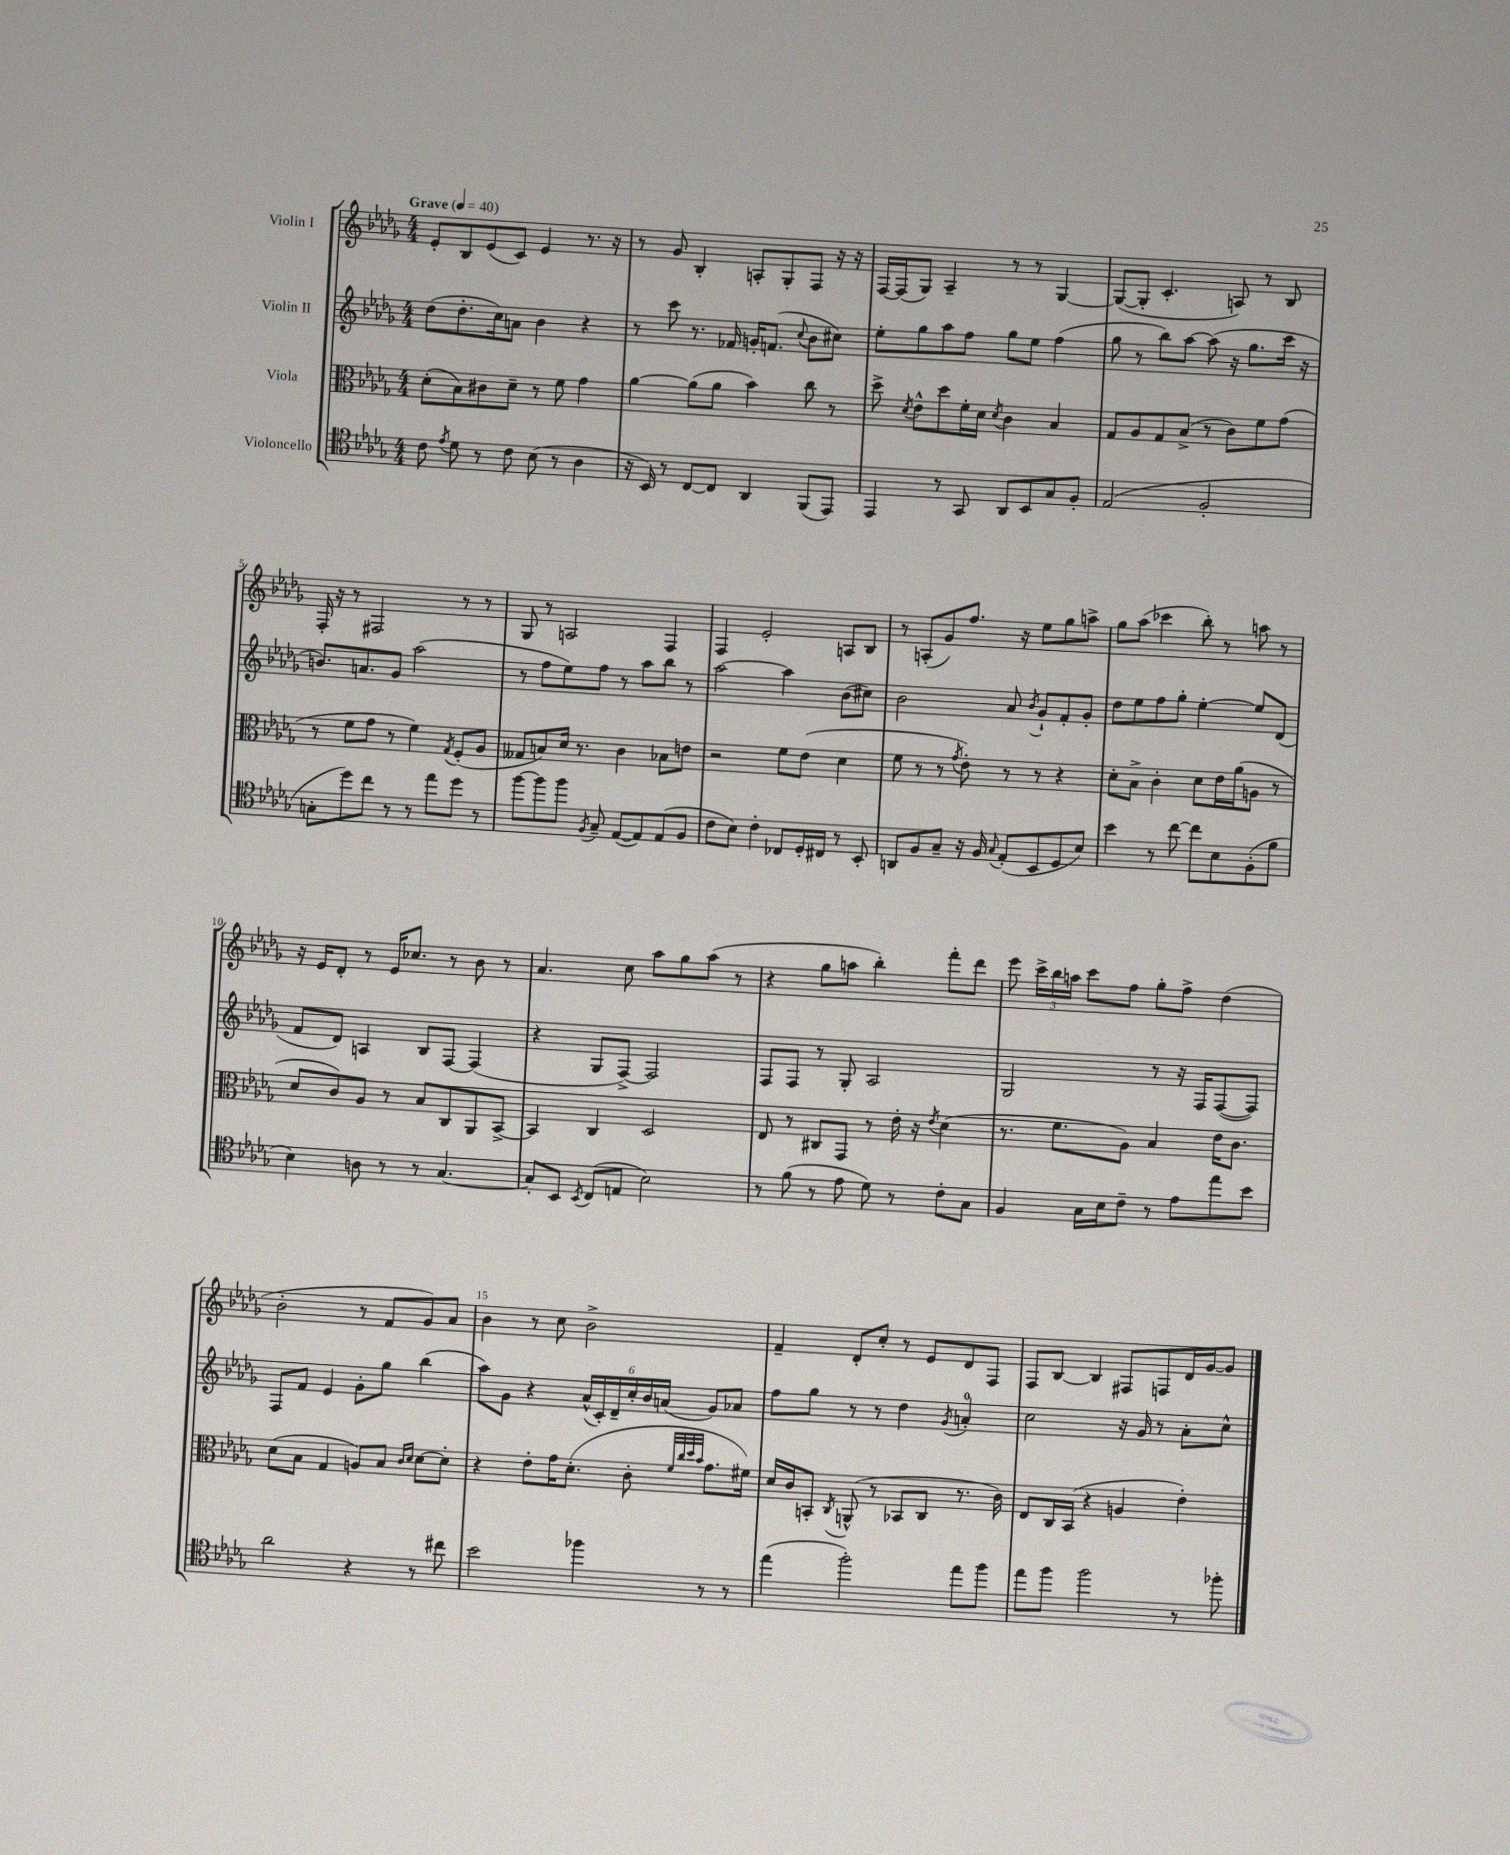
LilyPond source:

<<
\new StaffGroup <<
\new Staff = "s0" \with { instrumentName = "Violin I" } {
    \clef treble \key des \major \numericTimeSignature \time 4/4 \tempo "Grave" 4 = 40
    \autoBeamOff ees'8[-. bes8 ees'8( c'8]) ees'4 r8. r16 |
    r8 ges'8 bes4-. a8[-. ges8-. f8] r16 r16 |
    f16[~ f16( ges8]) aes4-- r8 r8 ges4~ |
    ges8[~( ges8]-. c'4.-. a8) r8 bes8 |
    f16-. r16 r8 fis2 r8 r8 |
    ges8 r8 a2 f4 |
    f4 ees'2-. a8[ bes8] |
    r8 a8[-.( ges'8) f''8.] r16 ees''8[ ges''8 a''8]-> |
    ges''8[ aes''8]( ces'''4 bes''8-.) r8 a''8 r8 |
    r16 ees'16[ des'8]-. r8 ees'16[ ces''8.] r8 bes'8 r8 |
    aes'4. c''8 aes''8[ ges''8 aes''8]( r8 |
    r4 ges''8[ a''8] bes''4-.) f'''8[-. des'''8] |
    ees'''8 \tuplet 3/2 { c'''16[-> bes''16 a''16] } c'''8[ f''8] ges''8[-. f''8]-> des''4( |
    bes'2-. r8 f'8[ ges'8) aes'8] |
    bes'4 r8 c''8 bes'2-> |
    f'4-- des'8[-. c''8]-. r8 ees'8[ des'8 f8] |
    f8[ bes8]~ bes4 fis8[ f8 des'16 ges'16~ ges'8] \bar "|." |
}
\new Staff = "s1" \with { instrumentName = "Violin II" } {
    \clef treble \key des \major \numericTimeSignature \time 4/4
    \autoBeamOff des''8[( des''8.-. c''16) a'8] bes'4 r4 |
    r8 c'''8 r8. fes'16 g'16[-. f'8.]( \appoggiatura { c''8 } bes'8[ cis''8]) |
    ees''8[-. ges''8 aes''8 f''8] ges''8[ ees''8] f''4( |
    ges''8 r8 bes''8[) aes''8]~ aes''8( r16 ges''8.[ c'''16] r16 |
    b'8.[) a'8. ges'8] aes''2( |
    r8 f''8[ ees''8) f''8] r8 aes''8[ bes''8] r8 |
    aes''2~ aes''4 bes'8[( cis''8]) |
    bes'2 aes'8 \acciaccatura { bes'8 } ges'8[-! f'8-. ges'8]-. |
    des''8[ ees''8 f''8 ges''8]-. ees''4~-. ees''8[ des'8]( |
    f'8[ des'8]) a4 bes8[ f8]~ f4( |
    r4 ges8[ f8]~->) f2 |
    f8[ f8] r8 ges8-. aes2 |
    ges2 r8 r16 f16[ f8~( f8]) |
    f8[ f'8] ees'4 ges'8[-. ges''8] bes''4( |
    aes''8[) ges'8] r4 \tuplet 6/4 { aes'16[-^( c'16-.) des'16-- c''16-. bes'16 a'16]( } ges'8[) aes'8] |
    f''8[ ges''8] r8 r8 des''4 \acciaccatura { ges'8 } a'4-0-. |
    c''2 r16 ges'16 r8 aes'8[-. c''8]-^ \bar "|." |
}
\new Staff = "s2" \with { instrumentName = "Viola" } {
    \clef alto \key des \major \numericTimeSignature \time 4/4
    \autoBeamOff des'8[-.( bes8) cis'8 des'8]-- r8 f'8 ges'4 |
    aes'4~ aes'8[( aes'8] bes'4) c''8 r8 |
    des''8-> \acciaccatura { des'8 } ees'8[-^ des''8 f'16-. des'16] \acciaccatura { des'8 } c'4 bes4 |
    ges8[ aes8 ges8 bes8]->( r8 c'8[) f'8 ges'8]( |
    r8 f'8[ ges'8] r8 f'4) \acciaccatura { ges8 } f8[-.( aes8] |
    geses8[ b8) des'16] r8. c'4 bes8[ e'8] |
    r2 f'8[ ees'8]( des'4 |
    f'8 r8 r8 \acciaccatura { ges'8 } ees'8-.) r8 r8 r4 |
    des'8[-. bes8]-> c'4-. des'8[ ees'16 aes'16( a8] r8 |
    des'8[ c'8) aes8] r8 bes8[ c8 aes,8 bes,8]~-> |
    bes,4 c4 des2 |
    ees8 r8 cis8[ ges,8] r8 ees'16-. r16 \acciaccatura { ees'8 } des'4( |
    r8. f'8.[ aes8]) bes4 ees'16[ c'8.] |
    des'8[( bes8] ges4 a8[) bes8] \grace { c'16[ des'16] } des'8[~ des'8]-. |
    r4 ees'8[-. ges'16 des'8.]-.( c'8-. \grace { f'32[ c''32 des''32 bes'32] } ges'8.[ fis'16]) |
    des'16[ c'16 b,8]-. \acciaccatura { c8 } a,8-^( r8 bes,8[ c8] r8. c'16) |
    ees8[ c16 bes,16]( r4 a4 ees'4-.) \bar "|." |
}
\new Staff = "s3" \with { instrumentName = "Violoncello" } {
    \clef tenor \key des \major \numericTimeSignature \time 4/4
    \autoBeamOff c'8 \acciaccatura { ees'8 } des'8 r8 c'8 bes8( r8 aes4 |
    r16 bes,16) r8 c8[~ c8] aes,4 f,8[( ees,8]) |
    ees,4 r8 ges,8 aes,8[ bes,8 ges8 f8]-. |
    ees2( f2-. |
    g8[-. des''8) c''8] r8 r8 ees''8[ des''8] r8 |
    f''8[~ f''8 f''8] \acciaccatura { f8 } ges8-- ees8[~( ees8) ees8( f8] |
    c'8[ bes8]) c'4-. ces8[ des16-. cis16] r8 bes,8-. |
    a,8[ f8 ges8]-- r16 f16 \appoggiatura { ges8 } ees8[-.( bes,8 des8 bes8]) |
    bes'4 r8 c''8~ c''8[ bes8 f8-.( f'8] |
    bes4) a8 r8 r8 ges4.~ |
    ges8[-. bes,8] \acciaccatura { bes,8 } c8[( e8] bes2) |
    r8 f'8( r8 ees'8 des'8) r8 c'8[-. ges8] |
    f4 ges16[ bes16 c'8]-- r8 ees'8[ ees''8 bes'8] |
    aes'2 r4 r8 cis''8 |
    bes'2 fes''4 r8 r8 |
    ees''4( f''2-.) ees''8[ f''8] |
    ees''8[ f''8] f''2 r8 fes''8-. \bar "|." |
}
>>
>>
\layout { \context { \Score \override BarNumber.break-visibility = ##(#f #t #t) barNumberVisibility = #(every-nth-bar-number-visible 5) } }
